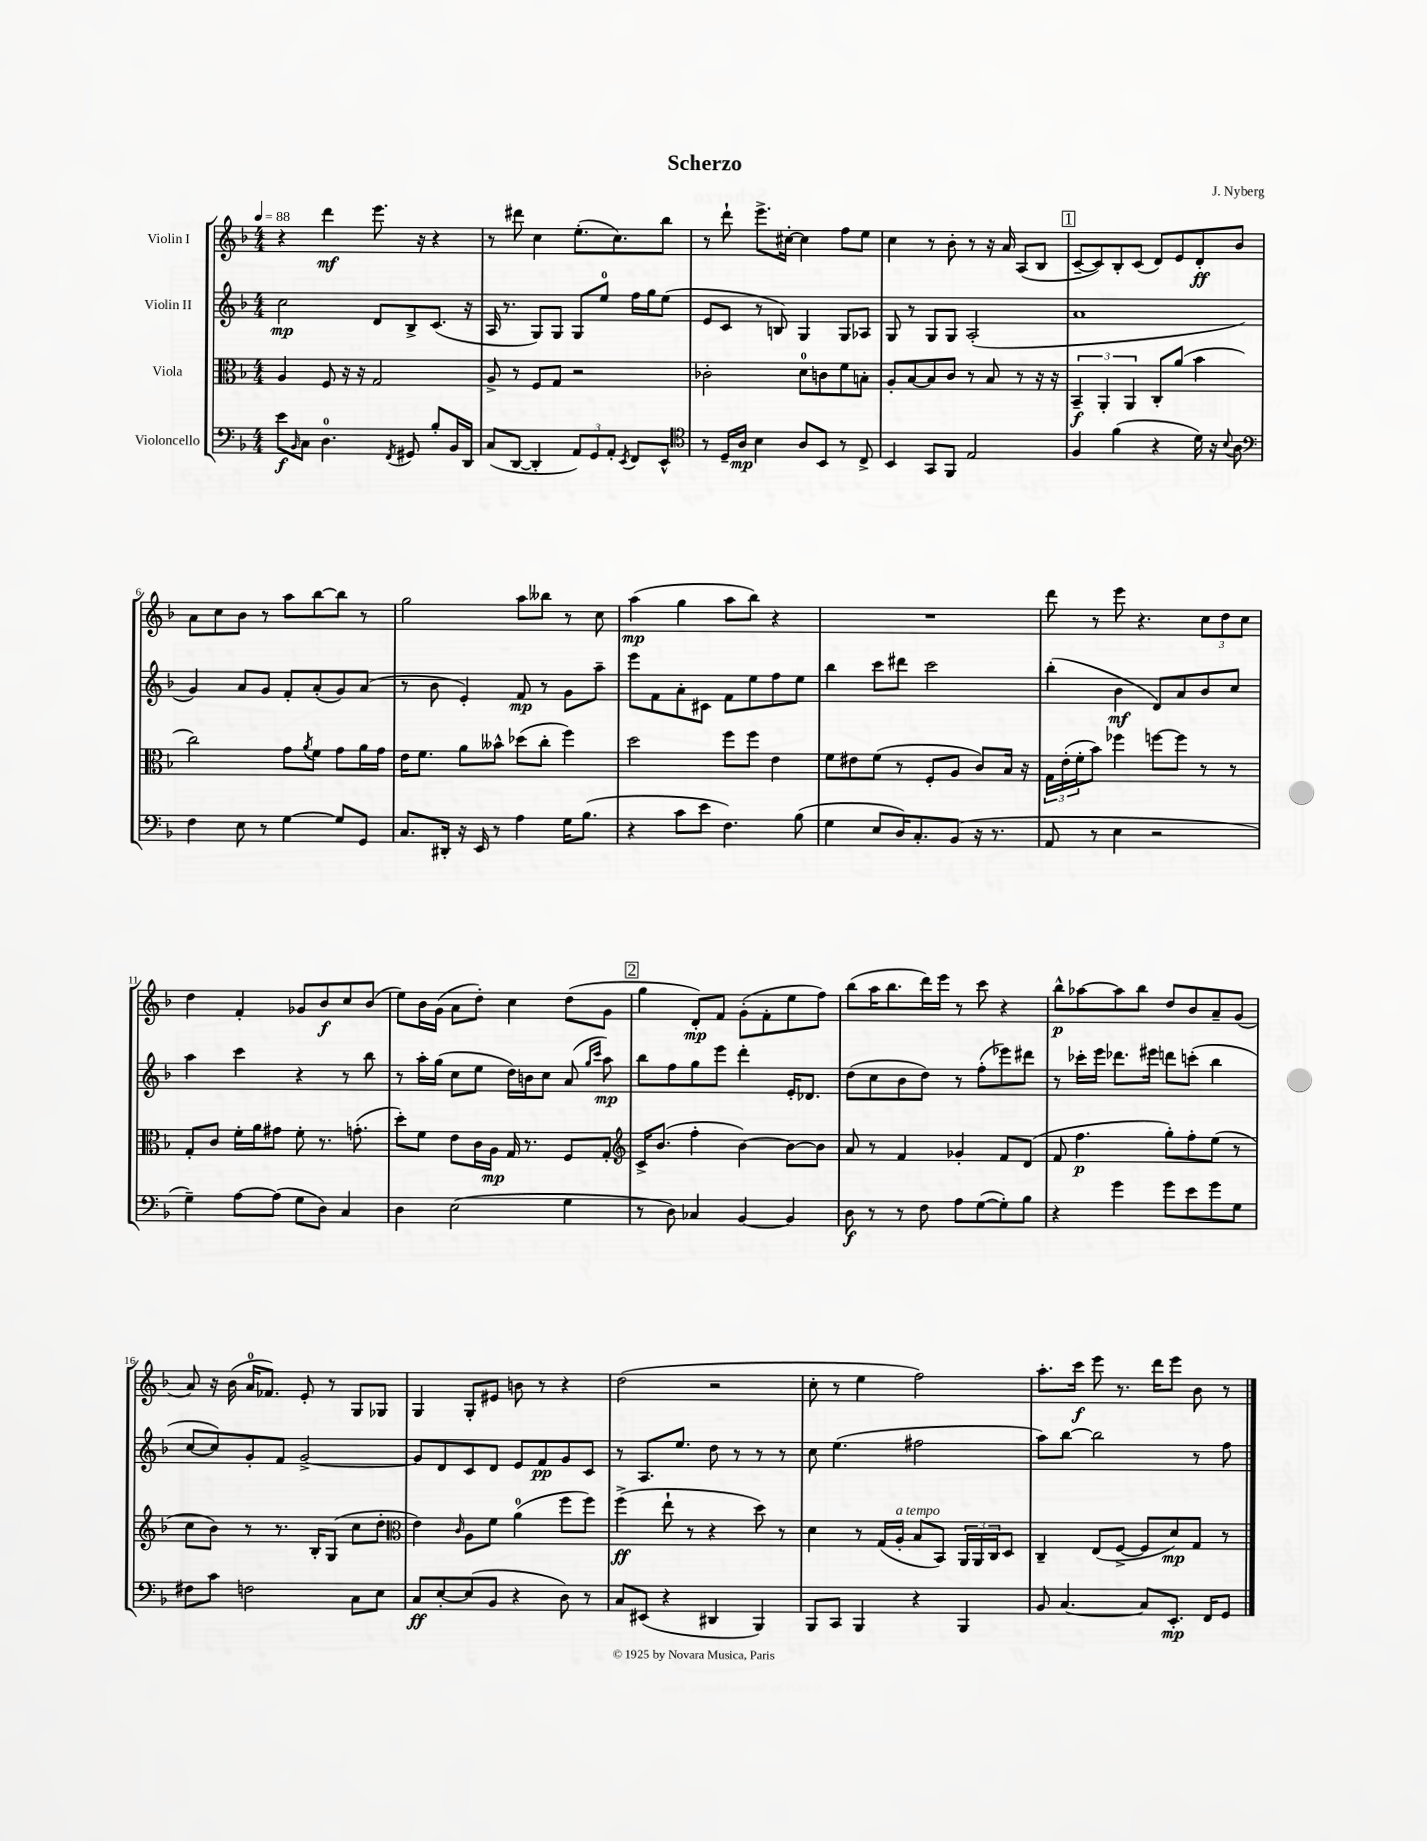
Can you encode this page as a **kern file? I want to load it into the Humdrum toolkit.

**kern	**kern	**kern	**kern
*staff4	*staff3	*staff2	*staff1
*clefF4	*clefC3	*clefG2	*clefG2
*k[b-]	*k[b-]	*k[b-]	*k[b-]
*M4/4	*M4/4	*M4/4	*M4/4
*MM88	*MM88	*MM88	*MM88
8e	4A	2cc	4r
16qqBB-	.	.	.
8C	.	.	.
4.D	8F	.	4ddd
.	16r	.	.
.	16r	.	.
.	2G	8d	8.eee
8qFF	.	.	.
8GG#	.	8B-^	.
.	.	.	16r
8B-'	.	(8.c	4r
16BB-	.	.	.
16DD	.	16r	.
=	=	=	=
(8C	8A^	16A	8r
.	.	8.r	.
[8DD	8r	.	8ddd#
4DD']	8F	8G)	4cc
.	8G	8G	.
12AA)	2r	8G	(8.ee'
12GG	.	.	.
.	.	8ee	.
12AA'	.	.	.
.	.	.	8.cc)
8qEE	.	.	.
8FF	.	16ff	.
.	.	16gg	.
8EE^^	.	(8ee	8bb-
=	=	=	=
*clefC4	*	*	*
8r	2c-'	8e	8r
16D~	.	8c	8ddd`
16A	.	.	.
4B-	.	8r	8.eee^
.	.	8B)	.
.	.	.	[16cc#'
8A	8d	4G	4cc#]
8BB-	8c	.	.
8r	8f	8G	8ff
8C^	8B'	8A-	8ee
=	=	=	=
4BB-	8A'	8G	4cc
.	[8B-	8r	.
8GG	8B-]	8G	8r
8FF	8c	8G	8b-'
2E	8r	(2A'	8r
.	8B-	.	16r
.	.	.	16a
.	8r	.	(8A
.	16r	.	8B-
.	16r	.	.
=	=	=	=
4F	6BB-~	1a	[8c~
.	.	.	8c])
.	6AA'	.	.
(4f	.	.	8B-'
.	6AA	.	.
.	.	.	(8c
4r	8C'	.	8d)
.	(8a	.	8e
16d)	4b-	.	8d'
16r	.	.	.
8qqB-	.	.	.
8A	.	.	8b-
=	=	=	=
*clefF4	*	*	*
4F	2cc)	4g)	8a
.	.	.	8cc
8E	.	8a	8b-
8r	.	8g	8r
[4G	8g	8f'	8aa
.	8qa	.	.
.	8f	(8a'	[8bb-
8G]	8g	8g)	8bb-]
8GG	16a	(8a	8r
.	16g	.	.
=	=	=	=
8.C	16e	8r	2gg
.	8.f	.	.
.	.	8b-	.
16DD#'	.	.	.
16r	8a	4e')	.
16EE	.	.	.
8r	8b--^^	.	.
4A	(8dd-	8f	8aa
.	8cc'	8r	8bb--
16G	4ff)	8g	8r
(8.B-	.	.	.
.	.	8aa~	8cc
=	=	=	=
4r	2dd	8eee	(4aa
.	.	8f	.
8c	.	8a'	4gg
8e	.	8c#	.
4.F)	8ff	8f	8aa
.	8ff	8ee	8bb-)
.	4e	8ff	4r
(8B-	.	8ee	.
=	=	=	=
4G	8f	4bb-	1r
.	8e#	.	.
8E	(8f	8ccc	.
16D)	8r	8ddd#	.
8.C'	.	.	.
.	8F'	2ccc	.
(8BB-	8A	.	.
16r	8c)	.	.
8.r	.	.	.
.	16B-	.	.
.	16r	.	.
=	=	=	=
8AA	24G	(4bb-'	8ddd
.	(24e'	.	.
.	24f'	.	.
8r	8b-)	.	8r
4E	4ff-	4b-	8eee
.	.	.	4.r
2r	[8ff	8d)	.
.	8ff]	8a	.
.	8r	8b-	12cc
.	.	.	12dd
.	8r	8cc	.
.	.	.	12cc
=	=	=	=
4G~)	8G'	4aa	4dd
.	8c	.	.
[8A	16f'	4ccc	4f'
.	16a	.	.
(8A]	8g#	.	.
8G	8f'	4r	8g-
8D)	8.r	.	8b-
4C	.	8r	8cc
.	(8.g'	.	.
.	.	8bb-	(8b-
=	=	=	=
4D	8dd')	8r	8ee)
.	8f	16aa'	16b-
.	.	(16gg	(16g
(2E	8e	8cc	8a
.	16c	8ee	8dd')
.	16A	.	.
.	16G	16dd)	4cc
.	8.r	16b	.
.	.	8cc	.
4G	8F	(8a	(8dd
.	.	16qqgg	.
.	.	16qqccc	.
.	8G'	8aa)	8g
=	=	=	=
*	*clefG2	*	*
8r	16c^	8bb-	4gg
.	(8.b-	.	.
8D)	.	8ff	.
4C-	4ff'	8gg	8d')
.	.	8eee	8f
[4BB-	[4b-)	4ddd'	(8g'
.	.	.	8f'
4BB-]	8b-_	16e'	8ee
.	.	8.d-	.
.	8b-]	.	8ff)
=	=	=	=
8D	8a	(8dd	(8bb-
8r	8r	8cc	16aa
.	.	.	8.bb-
8r	4f	8b-	.
8F	.	8dd)	16ddd)
.	.	.	16eee
8A	4g-'	8r	8r
([8G	.	(8ff'	8ccc
8G'])	8f	8eee-)	4r
8B-	(8d	8ddd#	.
=	=	=	=
4r	8f	8r	8bb-^^
.	4.ff	16ccc-'	[8aa-
.	.	16eee	.
4g	.	8.ddd-	8aa-]
.	.	.	8bb-
.	.	16eee#	.
8g	8gg')	8ddd	8dd
8e	8ff'	(8ccc'	8b-
8g	(8ee	4bb-	8a~
8G	8r	.	(8g
=	=	=	=
8F#	8cc	[8cc	8a)
8c	8b-)	8cc])	16r
.	.	.	(16b-
2F	8r	8g'	16a
.	.	.	8.f-)
.	8.r	8f	.
.	.	[2g^	8e'
.	16B-'	.	.
.	(8G	.	8r
8C	8cc	.	8G
8E	8dd'	.	8G-
=	=	=	=
*	*clefC3	*	*
8C	4e)	8g]	4G
[8E'	.	8d	.
.	16qqc	.	.
(8E]	8A	8c	8G'
8BB-	8f	8d	8e#
4r	(4a	8e	8b
.	.	8f	8r
8D)	8ff	8g	4r
8r	8ff)	8c	.
=	=	=	=
8C	(4ff^	8r	(2dd
(8EE#	.	8.A	.
4r	8ee`	.	.
.	.	8.ee	.
.	8r	.	.
4DD#	4r	8dd	2r
.	.	8r	.
4BBB-)	8dd)	8r	.
.	8r	8r	.
=	=	=	=
8BBB-	4d	8cc	8cc'
8CC	.	(4.ee	8r
4BBB-	8r	.	4ee
.	(16G	.	.
.	16A'	.	.
4r	8B-	2ff#	2ff)
.	8BB-)	.	.
4BBB-	24AA	.	.
.	24AA	.	.
.	24C	.	.
.	8D	.	.
=	=	=	=
8BB-	4C~	8aa)	8.aa'
[4.C	.	[8bb-	.
.	.	.	16ccc
.	(8E	2bb-]	8eee
.	[8F^	.	8.r
8C]	8F]	.	.
.	.	.	16ddd
8.EE'	8d)	.	8eee
.	8G	8r	8b-
16FF	.	.	.
8GG	8r	8ff	8r
==	==	==	==
*-	*-	*-	*-
